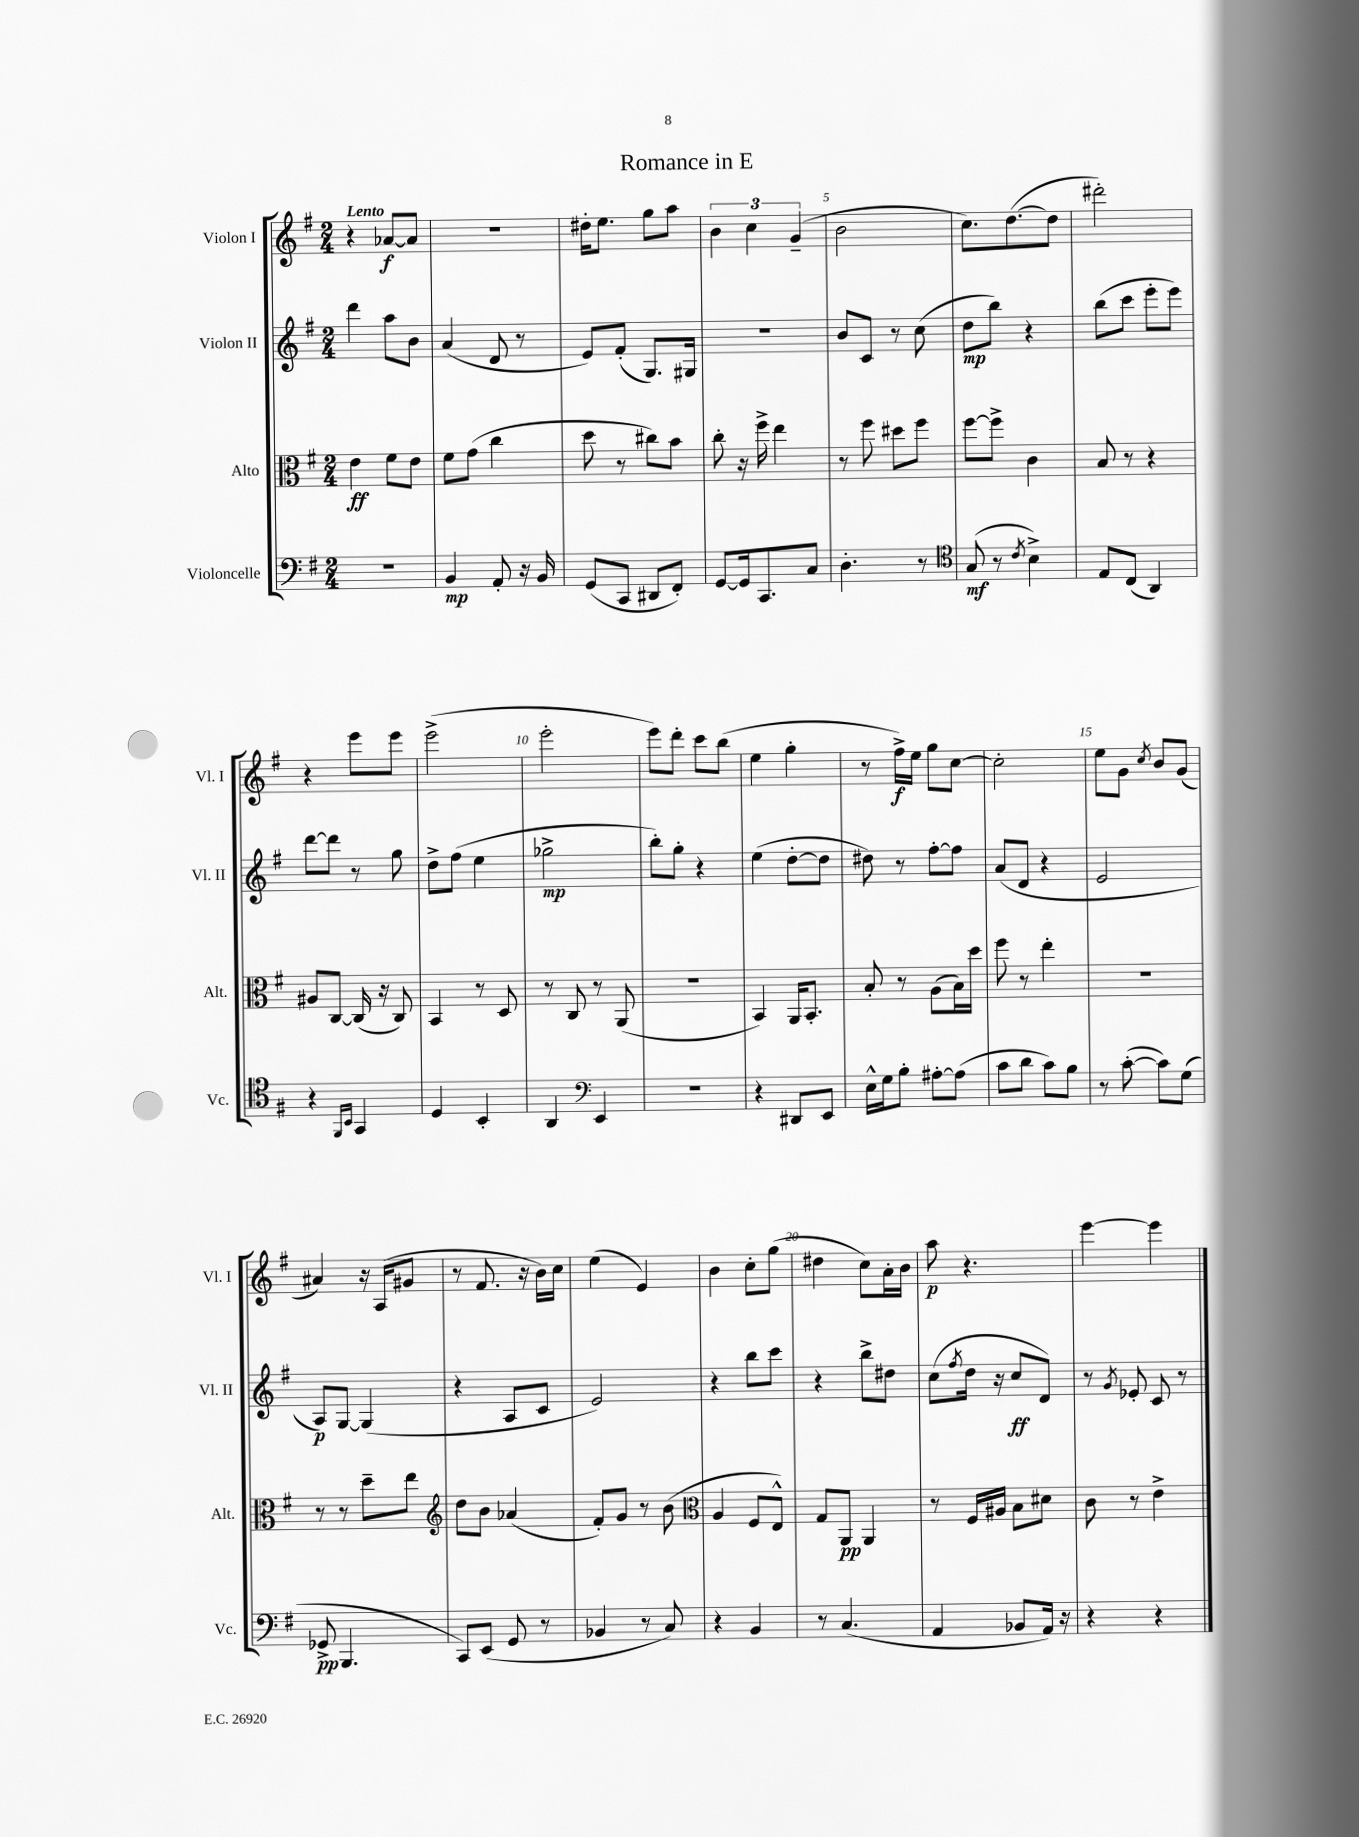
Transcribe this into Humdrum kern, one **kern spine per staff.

**kern	**kern	**kern	**kern
*staff4	*staff3	*staff2	*staff1
*clefF4	*clefC3	*clefG2	*clefG2
*k[f#]	*k[f#]	*k[f#]	*k[f#]
*M2/4	*M2/4	*M2/4	*M2/4
2r	4e	4ddd	4r
.	8f#	8aa	[8a-
.	8e	8b	8a-]
=	=	=	=
4BB	8f#	(4a	2r
.	(8g	.	.
8AA'	4cc	8d	.
16r	.	8r	.
16BB	.	.	.
=	=	=	=
(8GG	8dd	8e)	16dd#'
.	.	.	8.ee
8CC	8r	(8f#'	.
8DD#	8cc#)	8.G)	8gg
8FF#')	8b	.	8aa
.	.	16G#	.
=	=	=	=
[8GG	8cc'	2r	6b
16GG]	16r	.	.
.	.	.	6cc
8.CC	16ff#^	.	.
.	4ee	.	.
.	.	.	(6g~
8C	.	.	.
=	=	=	=
4.D'	8r	8b	2b
.	8ff#	8c	.
.	8dd#	8r	.
8r	8ff#	(8cc	.
=	=	=	=
*clefC4	*	*	*
(8G	[8ff#	8dd	8.cc)
8r	8ff#^]	8bb)	.
.	.	.	([8.dd
8qc	.	.	.
4B^)	4c	4r	.
.	.	.	8dd]
=	=	=	=
8E	8B	(8bb	2ddd#')
(8C	8r	8ccc	.
4AA)	4r	8eee'	.
.	.	8eee)	.
=	=	=	=
4r	8A#	[8ddd	4r
.	[8C	8ddd]	.
16qqFF#	.	.	.
16qqBB	.	.	.
4GG	(16C]	8r	8eee
.	16r	.	.
.	8C)	8gg	8eee
=	=	=	=
4D	4BB	8dd^	(2eee^
.	.	(8ff#	.
4BB'	8r	4ee	.
.	8D	.	.
=	=	=	=
4AA	8r	2gg-^	2eee'
.	8C	.	.
*clefF4	*	*	*
4EE	8r	.	.
.	(8AA	.	.
=	=	=	=
2r	2r	8bb')	8eee)
.	.	8gg'	8ddd'
.	.	4r	8ccc
.	.	.	(8bb
=	=	=	=
4r	4BB)	(4ee	4ee
8DD#	16AA	[8dd'	4gg'
.	8.BB'	.	.
8EE	.	8dd]	.
=	=	=	=
16E^^	8B'	8dd#)	8r
16G	.	.	.
8B'	8r	8r	16ff#^)
.	.	.	16ee
[8A#'	(8A	[8ff#'	8gg
(8A#]	16B)	8ff#]	[8cc
.	16dd	.	.
=	=	=	=
8c	8ff#	(8a	2cc']
8d	8r	8d	.
8c)	4ee'	4r	.
8B	.	.	.
=	=	=	=
8r	2r	2e	8ee
([8c'	.	.	8g
.	.	.	8qcc
8c])	.	.	8b
(8G	.	.	(8g
=	=	=	=
8GG-^	8r	8A)	4a#)
4.BBB	8r	[8G	.
.	8dd~	(4G]	16r
.	.	.	(16A
.	8ee	.	8g#
=	=	=	=
*	*clefG2	*	*
8CC)	8dd	4r	8r
(8EE	8b	.	8.f#
8GG	(4a-	8A	.
.	.	.	16r
8r	.	8c	16b)
.	.	.	16cc
=	=	=	=
4BB-	8f#')	2e)	(4ee
.	8g	.	.
8r	8r	.	4e)
8C)	(8b	.	.
=	=	=	=
*	*clefC3	*	*
4r	4A	4r	4b
4BB	8F#	8bb	8cc'
.	8E^^)	8ccc	(8gg
=	=	=	=
8r	8G	4r	4dd#
(4.C	8AA	.	.
.	4AA	8bb^	8cc)
.	.	8dd#	16a'
.	.	.	16b
=	=	=	=
4AA	8r	(8cc	8aa
.	.	8qff#	.
.	16F#	16dd	4.r
.	16A#	16r	.
8BB-	8B	8cc	.
16AA)	8d#	8d)	.
16r	.	.	.
=	=	=	=
4r	8c	8r	[4eee
.	.	8qg	.
.	8r	8e-'	.
4r	4e^	8c	4eee]
.	.	8r	.
==	==	==	==
*-	*-	*-	*-
